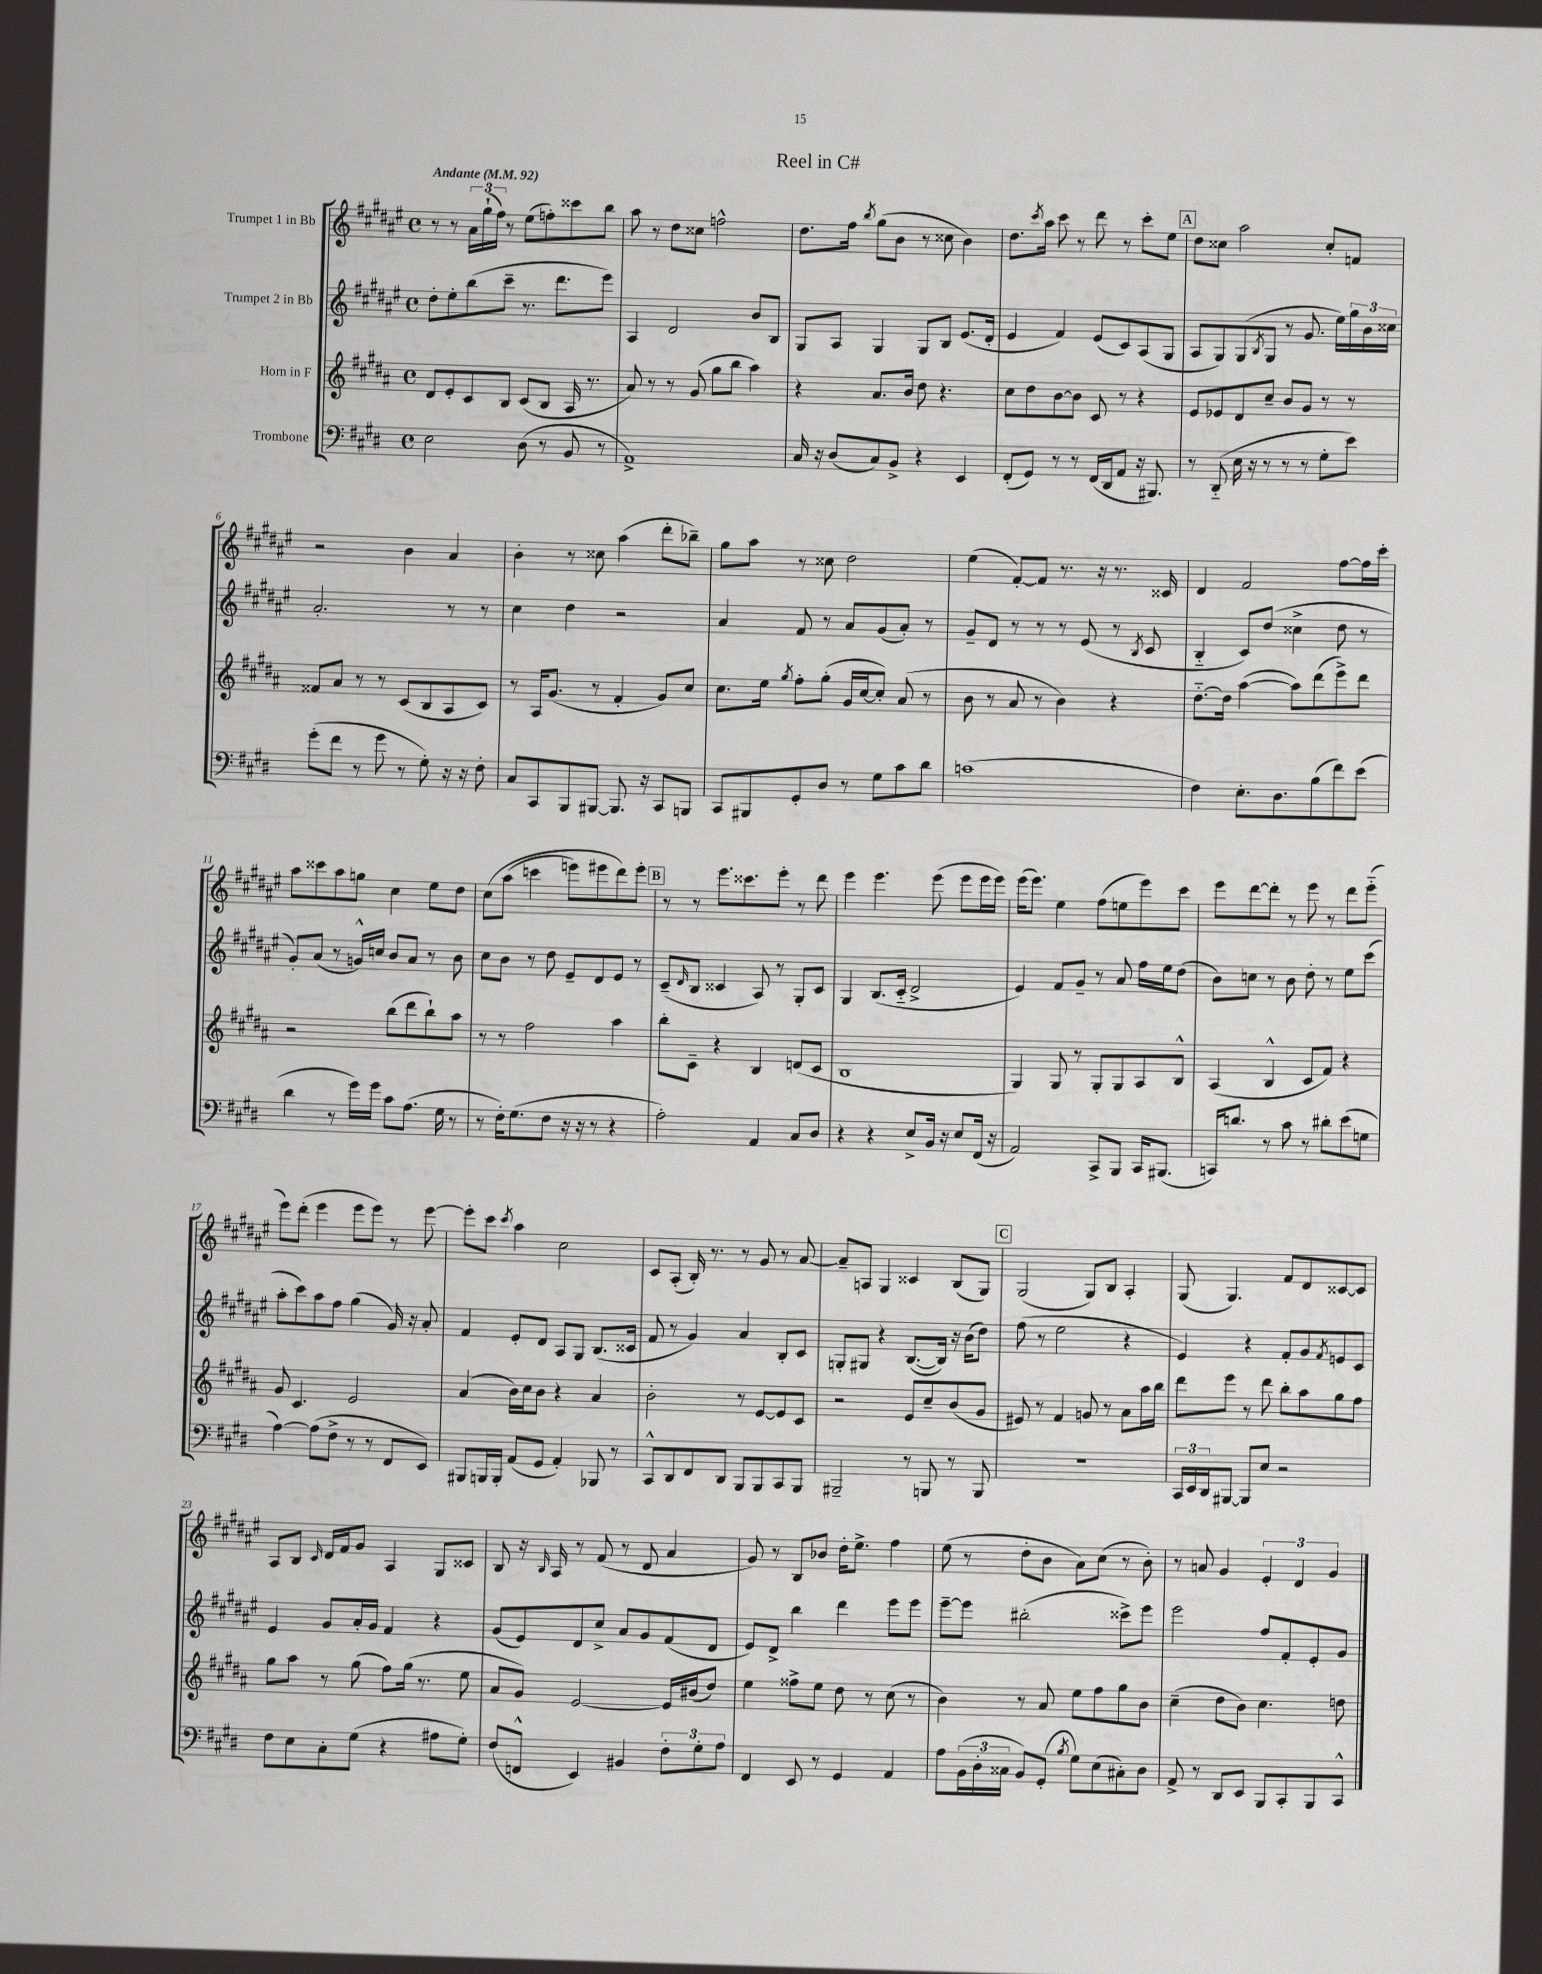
\header { title = "Reel in C#" }
<<
\new StaffGroup <<
\new Staff = "s0" \with { instrumentName = "Trumpet 1 in Bb" } {
    \clef treble \key fis \major \defaultTimeSignature \time 4/4 \tempo "Andante" 4 = 92
    r8 r8 \tuplet 3/2 { ais'16 gis''16-!( fis''16) } r8 eis''8( f''8-.) cisis'''8 b''8 |
    ais''8 r8 dis''8 cisis''8 f''2-^ |
    dis''8. fis''16 \acciaccatura { b''8 } gis''8( b'8 r8 cisis''8 b'4) |
    dis''8. \acciaccatura { cis'''8 } ais''16 cis'''8 r8 dis'''8 r8 cis'''8-. eis''8 |
    \mark \markup { \box "A" } dis''8 cisis''8 ais''2 cisis''8-. f'8 |
    r2 b'4 ais'4 |
    b'4-. r8 cisis''8 ais''4( dis'''8-. bes''8--) |
    gis''8 ais''8 r8 cisis''8 dis''2 |
    eis''4( fis'8~-.) fis'8 r8. r16 r8. cisis'16 |
    dis'4 fis'2 fis''8~ fis''16 cis'''16-. |
    ais''8 cisis'''8 ais''8 g''8 cis''4 eis''8 dis''8 |
    cis''8\( ais''8( c'''4 e'''8) eis'''8 dis'''8\) eis'''8-. |
    \mark \markup { \box "B" } r8 r8 eis'''8. cisis'''8. eis'''8-. r8 dis'''8 |
    eis'''4 eis'''4. eis'''8( eis'''8 eis'''16 eis'''16) |
    eis'''16( eis'''8.) eis''4 fis''8( e''8 eis'''8) cis'''8 |
    eis'''8 dis'''8~ dis'''8-. r8 eis'''8 r8 dis'''8 eis'''8-_( |
    eis'''8) dis'''8-.( eis'''4 eis'''8 eis'''8) r8 eis'''8~ |
    eis'''8-. cis'''8 \acciaccatura { cis'''8 } ais''4 cis''2 |
    cis'8 ais8-.( b16-.) r8. r8 gis'8 r8 ais'8~ |
    ais'8-- a8 gis4 cisis'4 b8( gis8) |
    \mark \markup { \box "C" } gis2( gis8) b8 ais4-. |
    gis8( gis4.) fis'8 dis'8 cisis'8~ cisis'8 |
    ais8 b8 \grace { cis'16 } dis'16 fis'16 gis'8 ais4 gis8 cisis'8 |
    b8 r16 \grace { b16 } ais16 r8 fis'8( r8 dis'8 ais'4 |
    gis'8) r8 b8 bes'8 dis''16-. eis''8.-> fis''4 |
    eis''8( r8 dis''8-. b'8 ais'8) cis''8( r8 b'8-.) |
    r8 a'8 gis'4 \tuplet 3/2 { eis'4-. dis'4 gis'4 } \bar "|." |
}
\new Staff = "s1" \with { instrumentName = "Trumpet 2 in Bb" } {
    \clef treble \key fis \major \defaultTimeSignature \time 4/4
    dis''8-. eis''8-. b''8( cis'''8-- r8. dis'''8. eis'''8) |
    ais4 dis'2 b'8 b8 |
    gis8 ais8 gis4 gis8 b8 eis'8.( dis'16-. |
    eis'4 fis'4) eis'8( cis'8) ais8( gis8 |
    \mark \markup { \box "A" } ais8 gis8) gis8( \acciaccatura { b8 } gis8 r8 gis'8. eis''16) \tuplet 3/2 { gis''16 b'16 cisis''16 } |
    ais'2.-. r8 r8 |
    cis''4 dis''4 r2 |
    ais'4 fis'8 r8 ais'8 gis'8( ais'8-.) r8 |
    gis'8-- dis'8 r8 r8 r8 eis'8( r8 \acciaccatura { b8 } cis'8 |
    b4-_ cis'8) dis''8( cisis''4-> dis''8 r8 |
    gis'8-.) ais'8( r8 g'16-^) c''16 b'8 ais'8 r8 b'8 |
    cis''8 b'8 r8 dis''8 eis'8-- dis'8 eis'8 r8 |
    \mark \markup { \box "B" } cis'8--( \grace { dis'16 } b8 cisis'4 ais8) r8 gis8-. cisis'8 |
    gis4 b8.( cis'16-_ dis'2-> |
    eis'4) fis'8 gis'8-- r8 ais'8 fis''16 eis''16 dis''8( |
    b'8) c''8 r8 b'8 dis''8-. r8 eis''8 cis'''8( |
    ais''8-. cis'''8) ais''8 fis''8 gis''4( gis'16) r16 ais'8-. |
    fis'4 eis'8-. dis'8 ais8 gis8 b8.( cisis'16 |
    fis'8 r8 gis'4) ais'4 b8-. cis'8 |
    g8-. gis8 r4 b8.~( b16) r16 b'16( dis''8) |
    \mark \markup { \box "C" } fis''8( r8 eis''2 r4 |
    eis'4) r4 fis'8-. gis'8 \acciaccatura { fis'8 } e'8 cis'8 |
    eis'4 gis'8 ais'16-. gis'16 fis'4 r4 |
    gis'8( eis'8) dis'8 cis''8-> ais'8 gis'8 fis'8( dis'8 |
    eis'8) dis'8-> b''4 dis'''4 eis'''8 eis'''8 |
    eis'''8~-- eis'''8 bis''2-.( cisis'''8->) eis'''8 |
    eis'''2 fis''8 fis'8-. eis'8-. gis'8 \bar "|." |
}
\new Staff = "s2" \with { instrumentName = "Horn in F" } {
    \clef treble \key b \major \defaultTimeSignature \time 4/4
    dis'8 e'8-. cis'8 b8 cis'8( b8 ais16 r8. |
    ais'8) r8 r8 gis'8( gis''8 b''8 ais''4) |
    r4 ais'8. b'16 dis''8 r4. |
    cis''8 dis''8 b'8~ b'8 cis'8 r8 r4 |
    \mark \markup { \box "A" } e'8 ees'8 dis'8 cis''8-- b'8 gis'8 r8 r8 |
    fisis'8 ais'8 r8 r8 cis'8( b8 ais8 cis'8) |
    r8 ais16 gis'8.( r8 fis'4-. gis'8) cis''8 |
    cis''8. e''16 \acciaccatura { gis''8 } fis''8-. gis''8-.( gis'16 cis''16~ cis''8-.) ais'8( r8 |
    b'8 r8 ais'8 r8 b'4) r4 |
    dis''8.~-_ dis''16 ais''4~( ais''8) dis'''8( e'''8->) dis'''8 |
    r2 b''8( dis'''8 b''8-!) ais''8 |
    r8 r8 fis''2 ais''4 |
    \mark \markup { \box "B" } b''8-. cis'8-- r4 b4 d'8( cis'8 |
    b1 |
    gis4) gis8 r8 gis8-. gis8 ais8 b8-^ |
    ais4( b4-^ cis'8 fis'8) r4 |
    gis'8 cis'4. e'2 |
    ais'4( b'16) cis''16 b'8 r4 ais'4 |
    b'2-. r8 e'8~ e'8 cis'8 |
    r2 e'8 cis''8-- b'8( gis'8 |
    \mark \markup { \box "C" } eis'8) r8 fis'4 g'8 r8 ais'8 ais''16 b''16 |
    dis'''8 e'''8 r8 dis'''8 b''8-. ais''8 gis''8 fis''8 |
    gis''8 ais''8 r8 gis''8( fis''8) gis''16( r8. e''8 |
    ais'8 gis'8) e'2~ e'16 bis'16( dis''8) |
    e''4 fisis''8-> e''8 dis''8 r8 cis''8( r8 |
    b'4) r8 ais'8 e''8 fis''8 gis''8 b'8 |
    cis''4--( dis''8 b'8) cis''4. d''8 \bar "|." |
}
\new Staff = "s3" \with { instrumentName = "Trombone" } {
    \clef bass \key e \major \defaultTimeSignature \time 4/4
    e2 dis8( r8 b,8 r8 |
    a,1->) |
    cis16 r16 dis8( cis8) b,8-> r4 e,4 |
    fis,8-.( gis,8) r8 r8 fis,16( dis,16 a,8 r16 bis,,8.) |
    \mark \markup { \box "A" } r8 dis,8-_( e16 r16 r8 r8 r8 gis8-. e'8) |
    gis'8-.( fis'8 r8 gis'8 r8 gis8-.) r16 r16 fis8-. |
    cis8 cis,8 b,,8 bis,,8~ bis,,8. r16 cis,8 b,,8 |
    cis,8 bis,,8 gis,8-. dis8 r8 gis8 cis'8 dis'8 |
    c'1( |
    fis4) e8.-. dis8. b8( fis'8) e'8( |
    dis'4 r8 gis'16) gis'16 cis'8 a8.( gis16 r8 |
    r8 fis16-.) gis8.( fis8 r16 r16 r8 r4 |
    \mark \markup { \box "B" } a2-.) a,4 cis8 dis8 |
    r4 r4 e8-> b,16 r16 e8 fis,16( r16 |
    a,2) cis,8-> b,,8 cis,16 bis,,8.( |
    c,16) d'8. r8 cis'8 r8 dis'8-. e'8( g8 |
    a4~) a8( fis8-> r8 r8 fis,8 e,8) |
    bis,,8 b,,16 b,,16-. a,8( gis,8 a,4-.) bes,,8 r8 |
    cis,8-^ dis,8 fis,8 dis,8 b,,8 b,,8 cis,8 b,,8 |
    bis,,2-- r8 b,,8 r8 b,,8 |
    \mark \markup { \box "C" } R1 |
    \tuplet 3/2 { cis,16 e,16 dis,16 } bis,,8~ bis,,8 e8 r2 |
    fis8 e8 cis8-. gis8( r4 ais8 gis8-.) |
    fis8( f,8-^ e,4) bis,4 \tuplet 3/2 { fis8-. gis8-. a8 } |
    fis,4 e,8 r8 gis,4 a,4 |
    a8 \tuplet 3/2 { b,16( dis16-. cisis16 } b,8) gis,8-.( \acciaccatura { b8 } gis8) e8( cis8-.) dis8 |
    a,8-> r8 dis,8 e,8 b,,8 cis,8-. b,,8 cis,8-^ \bar "|." |
}
>>
>>
